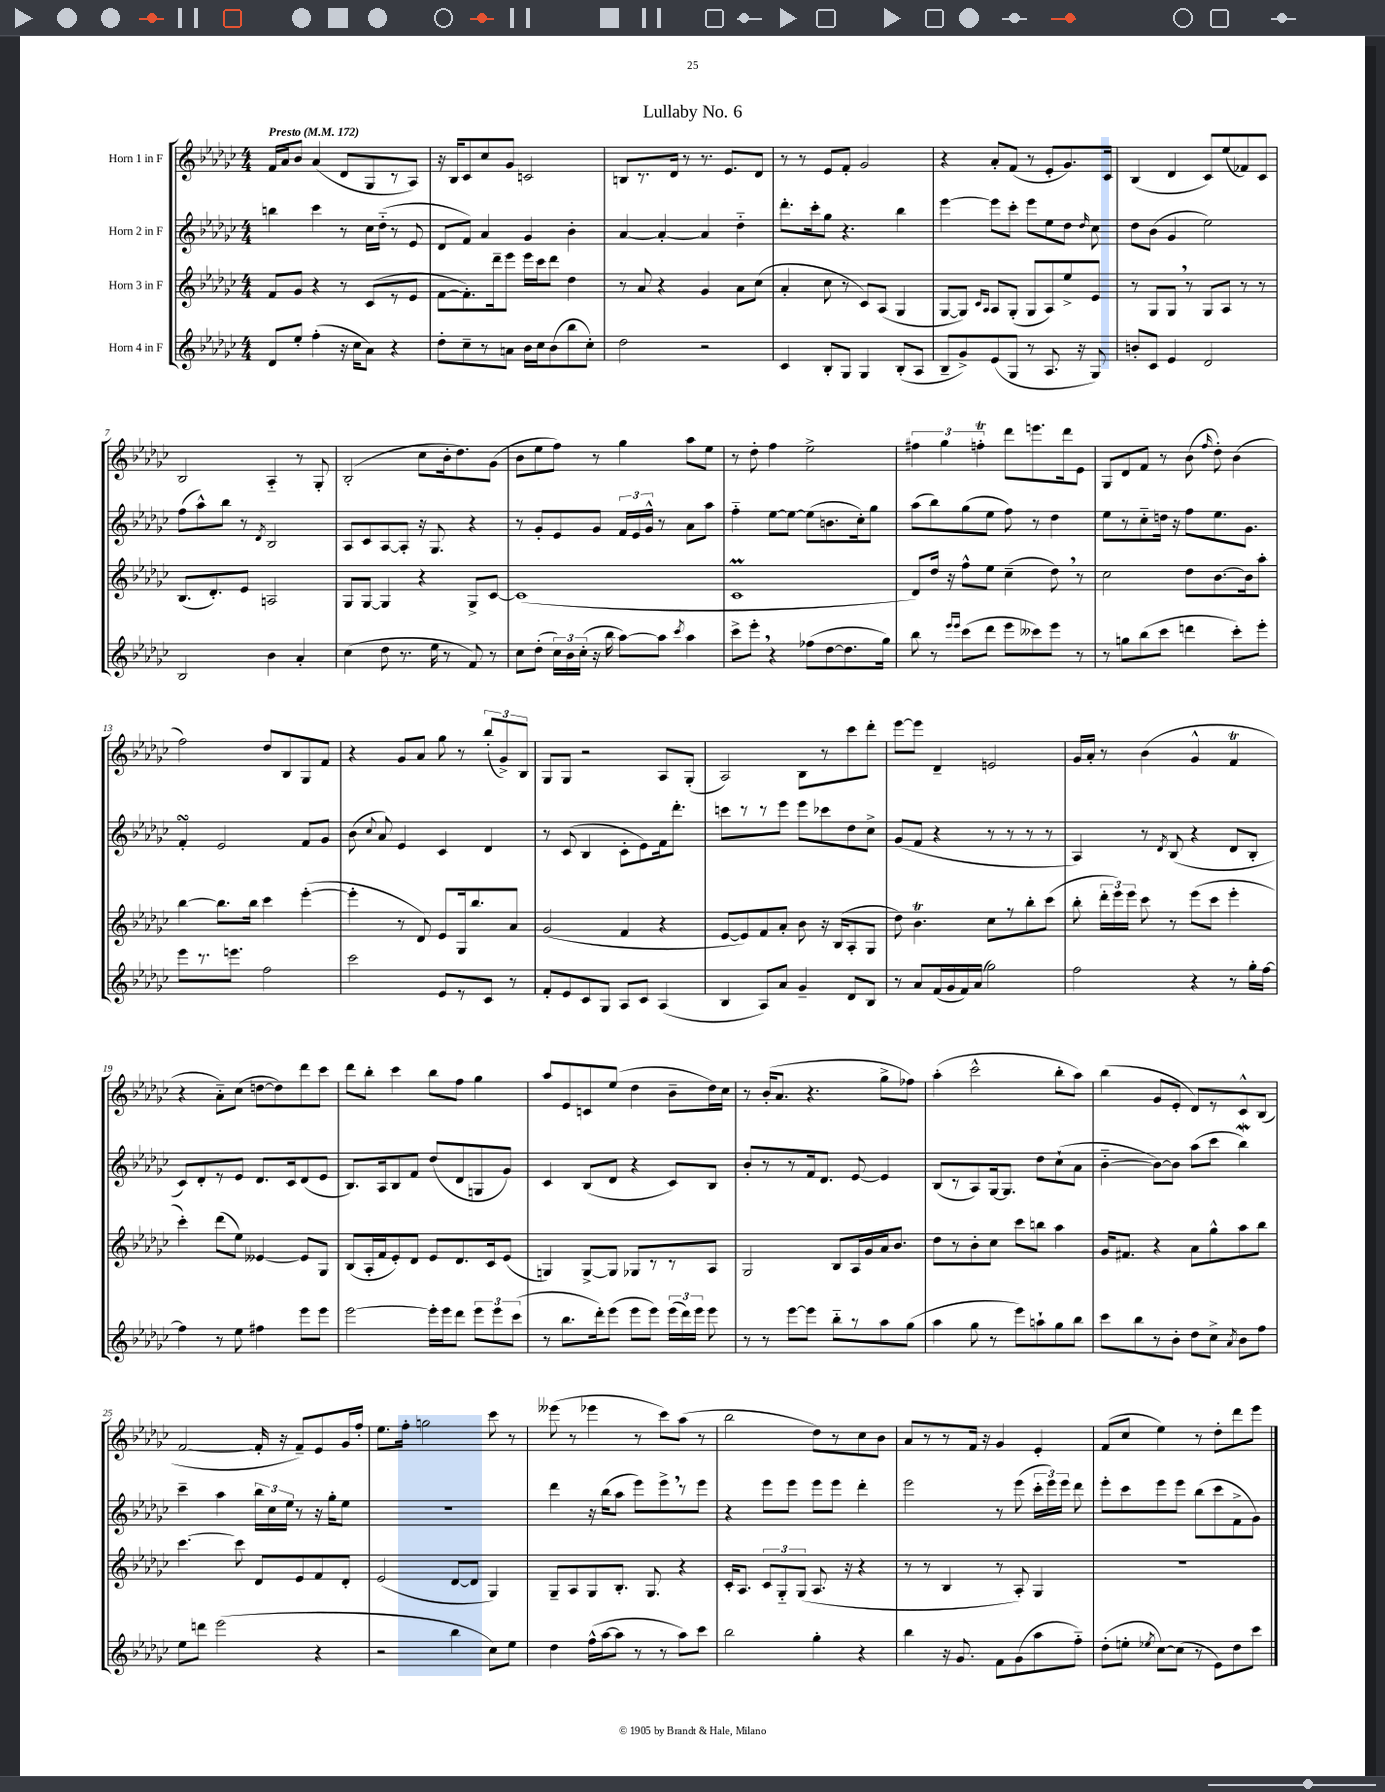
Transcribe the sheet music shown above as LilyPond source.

\header { title = "Lullaby No. 6" }
<<
\new StaffGroup <<
\new Staff = "s0" \with { instrumentName = "Horn 1 in F" } {
    \clef treble \key ges \major \numericTimeSignature \time 4/4 \tempo "Presto" 4 = 172
    \autoBeamOff f'16[ aes'16 bes'8] aes'4( des'8[ ges8 r8 aes8]) |
    r16 bes16[ ces'8 ces''8 ges'8] c'2 |
    b8[ r8. des'16] r8 r8. ees'8.[ des'8] |
    r8 r8 ees'8[ f'8]-. ges'2 |
    r4 aes'8[-. f'8]( r8 ees'8[-. ges'8.) ces'16] |
    bes4( des'4 ces'8[) ees''8( fes'8) ces'8] |
    bes2 aes4-_ r8 ges8-. |
    bes2-.( ces''8[ bes'16-. des''8.) ges'8]( |
    bes'8[ ees''8 f''8]) r8 ges''4 aes''8[ ees''8] |
    r8 des''8-. f''4 ees''2-> |
    \tuplet 3/2 { fis''4 ges''4 f''4-.\trill } des'''8[ e'''8. des'''16 ees'8] |
    ges8[ des'8 f'8] r8 bes'8( \grace { f''16 } des''8-.) bes'4( |
    f''2) des''8[ bes8 ges8 f'8] |
    r4 ges'8[ aes'8] ges''8 r8 \tuplet 3/2 { bes''8[-.( ges'8->) bes8] } |
    ges8[ ges8] r2 aes8[ ges8]-.( |
    aes2) bes8[ r8 ces'''8 des'''8]-. |
    ees'''8[~ ees'''8] des'4-- e'2 |
    ges'16[ aes'16]-. r8 bes'4( ges'4-^ f'4\trill |
    r4 aes'8[-_) ces''8]( d''8[~ d''8) des'''8 ces'''8] |
    des'''8[ bes''8]-. ces'''4 bes''8[ f''8] ges''4 |
    aes''8[ ees'8 c'8 ees''8]( des''4 bes'8[-- des''16) ces''16] |
    r8 bes'16[-.( aes'8.] r4. ges''8[-> fes''8]) |
    aes''4-.( ces'''2-^ bes''8[-. aes''8]) |
    bes''4( ges'8[ ees'8]-. des'8[) r8 ces'8-^ bes8]( |
    f'2~ f'16-. r16 f'8[--) ees'8 ges'16 f''16]-. |
    ees''8.[ f''16]-. g''2 ces'''8 r8 |
    eeses'''8( r8 ees'''4 r8 ces'''8[) aes''8]( r8 |
    bes''2 des''8[) r8 ces''8 bes'8] |
    aes'8[ r8 r8 f'16] r16 ges'4 ees'4-. |
    f'8[( ces''8] ees''4) r8 des''8[-. des'''8 ees'''8] \bar "|." |
}
\new Staff = "s1" \with { instrumentName = "Horn 2 in F" } {
    \clef treble \key ges \major \numericTimeSignature \time 4/4
    \autoBeamOff b''4 ces'''4 r8 ces''16[ des''16]-_( r8 ees'8 |
    des'8[ f'8]) aes'4 ges'4 bes'4-. |
    aes'4~ aes'4~-. aes'4 des''4-_ |
    des'''8.[-. ces'''16-. ges''8] r4. bes''4 |
    ees'''4~ ees'''8[ ces'''8]-. ees'''8[ ees''8 des''8] \grace { des''16 } ces''8 |
    des''8[ bes'8]( ges'4 ees''2) |
    f''8[( aes''8-^) bes''8] r8 \acciaccatura { des'8 } bes2 |
    aes8[ ces'8 aes8~ aes8]-. r16 ges8. r4 |
    r8 ges'8[-. ees'8 ges'8] \tuplet 3/2 { f'16[ ees'16 ges'16]-^ } r8 aes'8[ aes''8] |
    f''4-_ ees''8[~ ees''8]~ ees''8[( b'8. ces''16-.) ges''8] |
    aes''8[( bes''8) ges''8( ees''8] f''8) r8 des''4 |
    ees''8[ r8 ces''8-_ d''16] r16 f''8[ ees''8. ges'8.] |
    f'4-.\turn ees'2 f'8[ ges'8] |
    bes'8( \appoggiatura { ces''8 } aes'8) ees'4 ces'4 des'4 |
    r8 ces'8( bes4 ces'8[-. ees'8) f'16 des'''8.]-. |
    c'''8[ r8 r8 ees'''8] ees'''8[ ces'''8 des''8 ces''8]-> |
    ges'8[( f'8] r4 r8 r8 r8 r8 |
    aes4) r8 \acciaccatura { des'8 } bes8( r4 des'8[ bes8]-. |
    ces'8[) des'8-. r8 ees'8] des'8.[ ces'16 des'8( ees'8] |
    bes8.[) aes16 bes8 f'8] des''8[( des'8 g8 ges'8]) |
    ces'4 bes8[( des'8] r4 ces'8[) bes8] |
    bes'8[-. r8 r8 f'16 des'8.] ees'8~ ees'4 |
    bes8[( r8 aes8) ges16~ ges8.] des''8[ ces''8-!( aes'8] |
    bes'4~-_ bes'8[~) bes'8] aes''8[( ces'''8] bes''4\mordent) |
    ces'''4-- aes''4 \tuplet 3/2 { bes''16[ ces''16 ees''16] } r8 r16 ges''16[-. ees''8] |
    r1 |
    des'''4 r16 bes''16[( aes''8] ees'''8[) ees'''8-> \breathe r8 ees'''8] |
    r4 ees'''8[ ees'''8] ees'''8[ ees'''8] des'''4-. |
    ees'''2 r8 ees'''8( \tuplet 3/2 { ces'''16[-. ees'''16) ees'''16] } des'''8 |
    ees'''8[-. ces'''8 ees'''8 ees'''8] bes''8[( ces'''8 f'8-> ges'8]) \bar "|." |
}
\new Staff = "s2" \with { instrumentName = "Horn 3 in F" } {
    \clef treble \key ges \major \numericTimeSignature \time 4/4
    \autoBeamOff f'8[ ges'8] r4 r8 ces'8[( r8 ees'8] |
    f'8[~ f'8.-.) des'''16-- ees'''8] ees'''16[ ces'''16 des'''8] des''4 |
    r8 aes'8 r4 ges'4 aes'8[ ces''8]( |
    aes'4-. ces''8 r8 ces'8[) aes8]( ges4 |
    ges8[~ ges8]) \grace { ces'16[ aes16] } aes8[ ges8]-.( ges8[ aes8) ees''8-> ees'8] |
    r8 ges8[ ges8] \breathe r8 ges8[ aes8] r8 r8 |
    bes8.[( des'8.-.) ees'8] a2 |
    ges8[ ges8]~ ges4 r4 ges8[-> ces'8]~ |
    ces'1( |
    ces'1\prall |
    des'8[) des''16] r16 f''8[-^ ees''8] ces''4--( des''8) \breathe r8 |
    ces''2 des''8[ bes'8.~ bes'16 aes''8]-. |
    bes''4~ bes''8.[ bes''16] ces'''4 ees'''4~-.( |
    ees'''4-. r8 des'8) ees'8[ ges16 bes''8. aes'8] |
    ges'2( f'4 r4 |
    ees'8[~ ees'8) f'8 aes'8]-. bes'8 r16 bes16[( aes8-. ges8] |
    des''8) bes'4.\trill ces''8[ r8 bes''8-. ces'''8]( |
    bes''8-. \tuplet 3/2 { des'''16[-. ees'''16) ees'''16] } ces'''8 r8 ees'''8[( ces'''8] ees'''4-. |
    ces'''4-.) des'''8[( ees''8]) eeses'4~ eeses'8[ ges8] |
    bes8[( aes16-. f'16 ees'8-.) des'8] ees'8[ des'8. ces'16 ees'8]( |
    g4) g8[~-> g8] ges8[ r8 r8 aes8] |
    ges2 bes8[ aes16 ges'16 aes'16 bes'8.] |
    des''8[ r8 bes'8-. ces''8] ces'''8[ b''8] aes''4 |
    ges'16[ fis'8.] r4 aes'8[ ges''8-^ aes''8 bes''8] |
    ces'''4.~ ces'''8 des'8[ ees'8 f'8 des'8]-. |
    ees'2( des'8[~ des'8] ges4) |
    ges8[-- aes8 ges8 bes8.]-. ges8. r4 |
    ces'16[-. aes8.] \tuplet 3/2 { ces'8[ ges8-_ ges8]( } aes8. r16 r4 |
    r8 r8 bes4 r8 aes8-.) ges4 |
    R1 \bar "|." |
}
\new Staff = "s3" \with { instrumentName = "Horn 4 in F" } {
    \clef treble \key ges \major \numericTimeSignature \time 4/4
    \autoBeamOff des'8[ ees''8]-. f''4-.( r16 ces''16[ aes'8]) r4 |
    des''8[-. ces''8-- r8 a'8] bes'16[ ces''16 bes'8( bes''8 ces''8]-.) |
    des''2 r2 |
    ces'4 bes8[-. ges8] ges4 bes8[-.( aes8] |
    bes8[-- ges'8->) ees'8( ges8] r8 aes8. r16 ges8) |
    b'8[-. ces'8] ees'4 des'2 |
    bes2 bes'4 aes'4-. |
    ces''4( des''8 r8. ees''16 r8 f'8) r8 |
    ces''8[ des''8]-.( \tuplet 3/2 { ces''16[) bes'16 ces''16]-.( } r16 bes''16 aes''8[~) aes''8] \acciaccatura { ces'''8 } aes''4 |
    ces'''8[-> ees'''8]-. \breathe r4 fes''8[( des''8~ des''8. ges''16]) |
    bes''8 r8 \grace { ees'''16[ ees'''16] } ces'''8[( des'''8] ees'''8[ ceses'''8) ees'''8] r8 |
    r8 g''8[ bes''8( ces'''8] d'''4 ces'''8[-.) ees'''8]-. |
    ees'''8[ r8. e'''8.] f''2 |
    ces'''2 ees'8[ r8 ces'8] r8 |
    f'8[-. ees'8 ces'8 ges8] aes8[ ces'8] aes4( |
    bes4 aes8[) aes'8] ges'4-- des'8[ bes8] |
    r8 aes'8[ f'16( ges'16 f'16) aes'16]( ges''2) |
    f''2 r4 r8 ges''16[-. f''16]~ |
    f''4 r8 ees''8 fis''4 ees'''8[ ees'''8] |
    ees'''2~ ees'''16[-. ees'''16 des'''8] \tuplet 3/2 { ees'''8[ ees'''8 ces'''8]( } |
    r8 bes''8.[ des'''16-.) ees'''8]( ees'''8[ ees'''8]) \tuplet 3/2 { ees'''16[( des'''16) ees'''16] } ees'''8 |
    r8 r8 ees'''8[~ ees'''8] bes''8[-_ r8 aes''8 ges''8]( |
    aes''4 ges''8 r8 ees'''8[) a''8-! ges''8 bes''8] |
    ces'''8[ bes''8 r8 bes'8]-. des''8[ ces''8]-> \acciaccatura { aes'8 } bes'8[ f''8] |
    ees''8[ d'''8] ees'''2( r4 |
    r2 bes''4 ces''8[) ees''8] |
    des''4 f''16[-^( aes''16~ aes''8] r8 r8 aes''8[) ces'''8] |
    bes''2 ges''4-. r4 |
    bes''4 r16 ges'8. f'8[ ges'8( aes''8 f''8]-_) |
    des''8[-.( e''8]-. \acciaccatura { ees''8 } ces''8[~) ces''8]( r8 ees'8[) des''8 ces'''8] \bar "|." |
}
>>
>>
